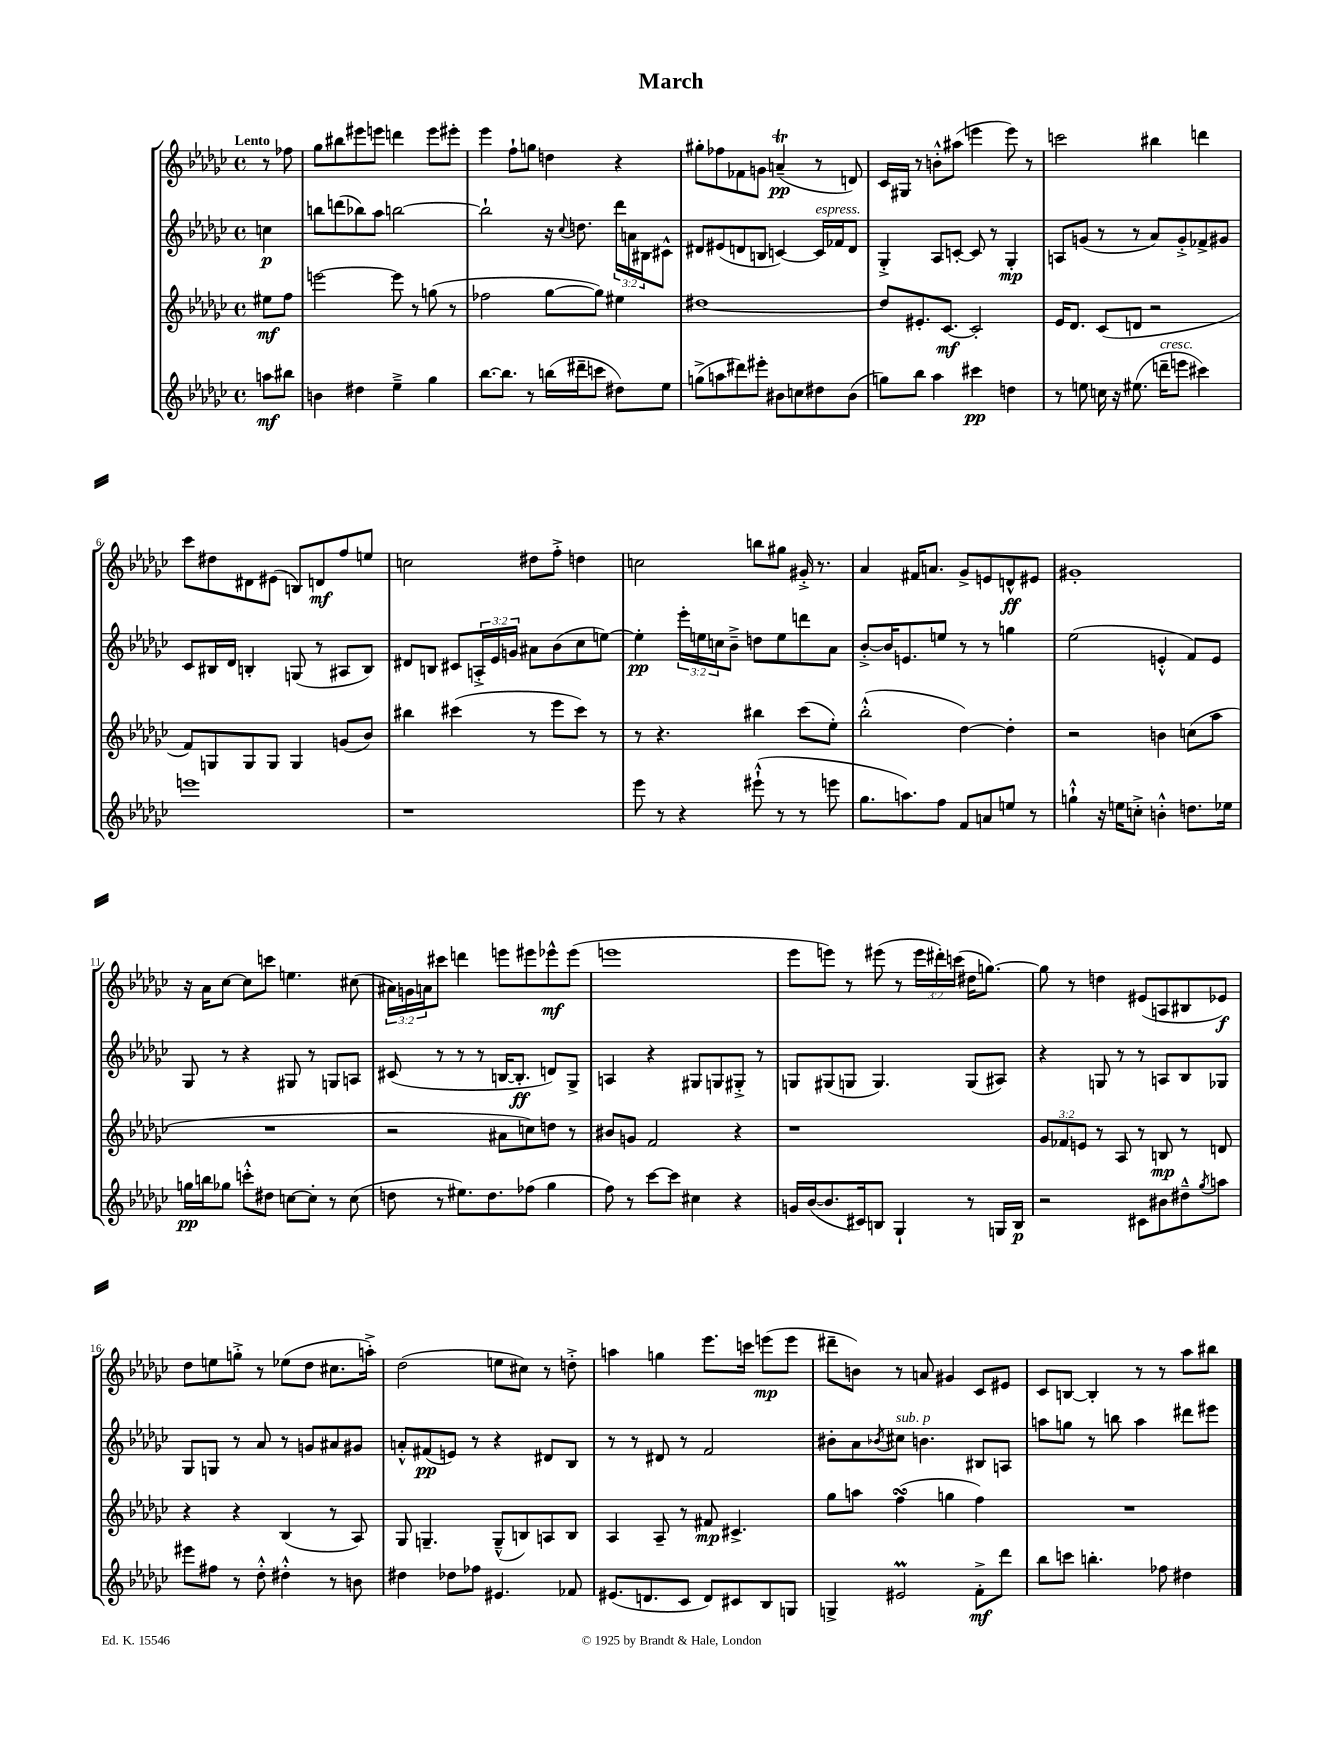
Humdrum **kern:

**kern	**kern	**kern	**kern
*staff4	*staff3	*staff2	*staff1
*clefG2	*clefG2	*clefG2	*clefG2
*k[b-e-a-d-g-c-]	*k[b-e-a-d-g-c-]	*k[b-e-a-d-g-c-]	*k[b-e-a-d-g-c-]
*M4/4	*M4/4	*M4/4	*M4/4
*met(c)	*met(c)	*met(c)	*met(c)
8aa	8ee#	4cc	8r
8bb#	8ff	.	8ff-
=	=	=	=
4b	[2eee	8bb	8gg-
.	.	(8ddd	8bb#
4dd#	.	8bb-)	8eee#
.	.	8aa-	8eee
4ee-~^	8eee]	[2bb	4ddd
.	8r	.	.
4gg-	(8gg	.	8eee
.	8r	.	8eee#'
=	=	=	=
[8.bb-	2ff-	2bb`]	4eee-
8.bb-]	.	.	.
.	.	.	8ff`
8r	.	.	8gg
(16bb	[8gg-	16r	4dd
.	.	8qqcc-	.
16ddd#~	.	8.dd	.
8ccc	8gg-])	.	.
8dd#)	4ee#	24ddd-	4r
.	.	24a	.
.	.	24B#	.
8ee-	.	8c#^^	.
=	=	=	=
(8gg^	[1dd#	8d#	8gg#'
8aa	.	(8e#	8ff-
8ddd#)	.	8d	8f-
8eee#'	.	8B	8g
8b#	.	[4c)	(4a~
8cc	.	.	.
8dd#	.	16c]	8r
.	.	16f-	.
(8b#	.	8d	8d)
=	=	=	=
8gg)	8dd#]	4G-'^	16c-
.	.	.	16G#
8bb-	8.e#'	.	8r
4aa-	.	8A-	8b'^^
.	[8.c-	.	.
.	.	[8c'	(8aa#
4ccc#	2c-']	8c]	4eee
.	.	8r	.
4dd	.	4G-'	8eee)
.	.	.	8r
=	=	=	=
8r	16e-	8A	2ccc
.	8.d-	.	.
8ee	.	(8g	.
16cc	(8c-	8r	.
16r	.	.	.
(8.ee#	8d	8r	.
.	2r	8a-)	4bb#
16ddd~	.	.	.
8eee	.	8g'^	.
4ccc#)	.	8f-^	4ddd
.	.	8g#	.
=	=	=	=
1eee	8f)	8c-	8ccc-
.	8G	16B#	8dd#
.	.	16d-	.
.	8G	4B'	8d#
.	8G	.	(8e#
.	4G	(8G	8B)
.	.	8r	8d
.	(8g	8A#	8ff
.	8b-)	8B)	8ee
=	=	=	=
1r	4bb#	8d#	2cc
.	.	8B	.
.	(4ccc#	8c#	.
.	.	24A'^	.
.	.	24e-	.
.	.	24g	.
.	8r	8a#	8dd#
.	8eee-	(8b-	8ff'^
.	8ccc#)	8cc-	4dd
.	8r	[8ee)	.
=	=	=	=
8eee-	8r	4ee']	2cc
8r	4.r	.	.
4r	.	24eee-'	.
.	.	24ee	.
.	.	24cc	.
.	.	8b-~^	.
(8eee#`^^	4bb#	8dd	8bb
8r	.	8ee	8gg#
8r	(8ccc-	8ddd	16g#'^
.	.	.	8.r
8eee	8ee-')	8a-	.
=	=	=	=
8.gg-	(2bb-'^^	[8b-'^	4a-
.	.	16b-]	.
8.aa)	.	8.e	.
.	.	.	16f#
.	.	.	8.a
8ff	.	8ee	.
8f	[4dd-)	8r	8g-^
8a	.	8r	8e
8ee	4dd-']	4gg	8d^^
8r	.	.	8e#
=	=	=	=
4gg`^^	2r	(2ee-	1g#'
16r	.	.	.
16ee	.	.	.
8cc'^	.	.	.
4b'^^	4b	4e'^^	.
8.dd	(8cc	8f)	.
.	8aa-	8e	.
16ee-	.	.	.
=	=	=	=
16gg	1r	8G-	16r
16bb	.	.	16a-
8gg-	.	8r	[8cc-
8ccc'^^	.	4r	8cc-]
8dd#	.	.	8ccc
[8cc	.	8G#	4.ee
8cc']	.	8r	.
8r	.	8G	.
(8cc	.	8A	(8cc#
=	=	=	=
8dd	2r	(8c#	24a#)
.	.	.	24g
.	.	.	24a
8r	.	8r	8ccc#
8.ee#)	.	8r	4ddd
.	.	8r	.
8.dd	.	.	.
.	8a#	[16B	8eee
.	.	8.B']	.
(8ff-	8cc)	.	8eee#
4gg-	8dd	8d)	8eee-^^
.	8r	8G-^	(8eee-
=	=	=	=
8ff)	8b#	4A	1eee
8r	8g	.	.
[8ccc-	2f	4r	.
8ccc-]	.	.	.
4cc#	.	8G#	.
.	.	8G	.
4r	4r	8G#'^	.
.	.	8r	.
=	=	=	=
16g	1r	8G	8eee-
([16b-	.	.	.
8.b-]	.	(8G#	8eee)
.	.	8G	8r
16c#)	.	.	.
8B	.	4.G)	(8eee#
4G-`	.	.	8r
.	.	.	24eee#
.	.	.	24ddd#')
.	.	.	(24ccc
8r	.	(8G	16dd#
.	.	.	[8.gg)
16G	.	8A#)	.
16B	.	.	.
=	=	=	=
2r	12g-	4r	8gg]
.	12f-	.	.
.	.	.	8r
.	12e	.	.
.	8r	8G	4dd
.	8A-	8r	.
8c#	8r	8r	(8e#
8b#	8B	8A	8A
8dd#~^^	8r	8B-	8B#
8qgg-	.	.	.
8aa	8d	8G-	8e-)
=	=	=	=
8eee#	4r	8G-	8dd-
8ff#	.	8G	8ee
8r	4r	8r	8gg'^
8dd-'^^	.	8a-	8r
4dd#'^^	(4B-	8r	(8ee-
.	.	8g	8dd-
8r	8r	8a#	8.cc#
8b	8A-)	8g#	.
.	.	.	16aa'^)
=	=	=	=
4dd#	8G-	8a'^^	(2dd-
.	4.G~	(8f#	.
8dd-	.	8e)	.
8ff-	.	8r	.
4.e#	(8G~^^	4r	8ee
.	8B)	.	8cc#)
.	8A	8d#	8r
8f-	8B	8B-	8dd'^
=	=	=	=
(8.e#	4A-	8r	4aa
.	.	8r	.
8.d	.	.	.
.	8A-~	8d#	4gg
8c-	8r	8r	.
8d)	8f#	2f	8.eee-
8c#	4.c#^	.	.
.	.	.	16ccc
8B-	.	.	(8eee
8G	.	.	8eee
=	=	=	=
4G^	8gg-	8b#'	8ddd#~
.	8aa	8a-	8b)
.	.	8qb-	.
2e#	(4ff	8cc#	8r
.	.	4.b	8a
.	4gg	.	4g#
8f'^	4ff)	8B#	8c-
8ddd-	.	8A	8e#
=	=	=	=
8bb-	1r	8aa	8c-
8ccc	.	8gg	[8B
4.bb'	.	8r	4B']
.	.	8bb	.
.	.	4aa	8r
8ff-	.	.	8r
4dd#	.	8ddd#	8aa-
.	.	8eee#	8bb#
==	==	==	==
*-	*-	*-	*-
